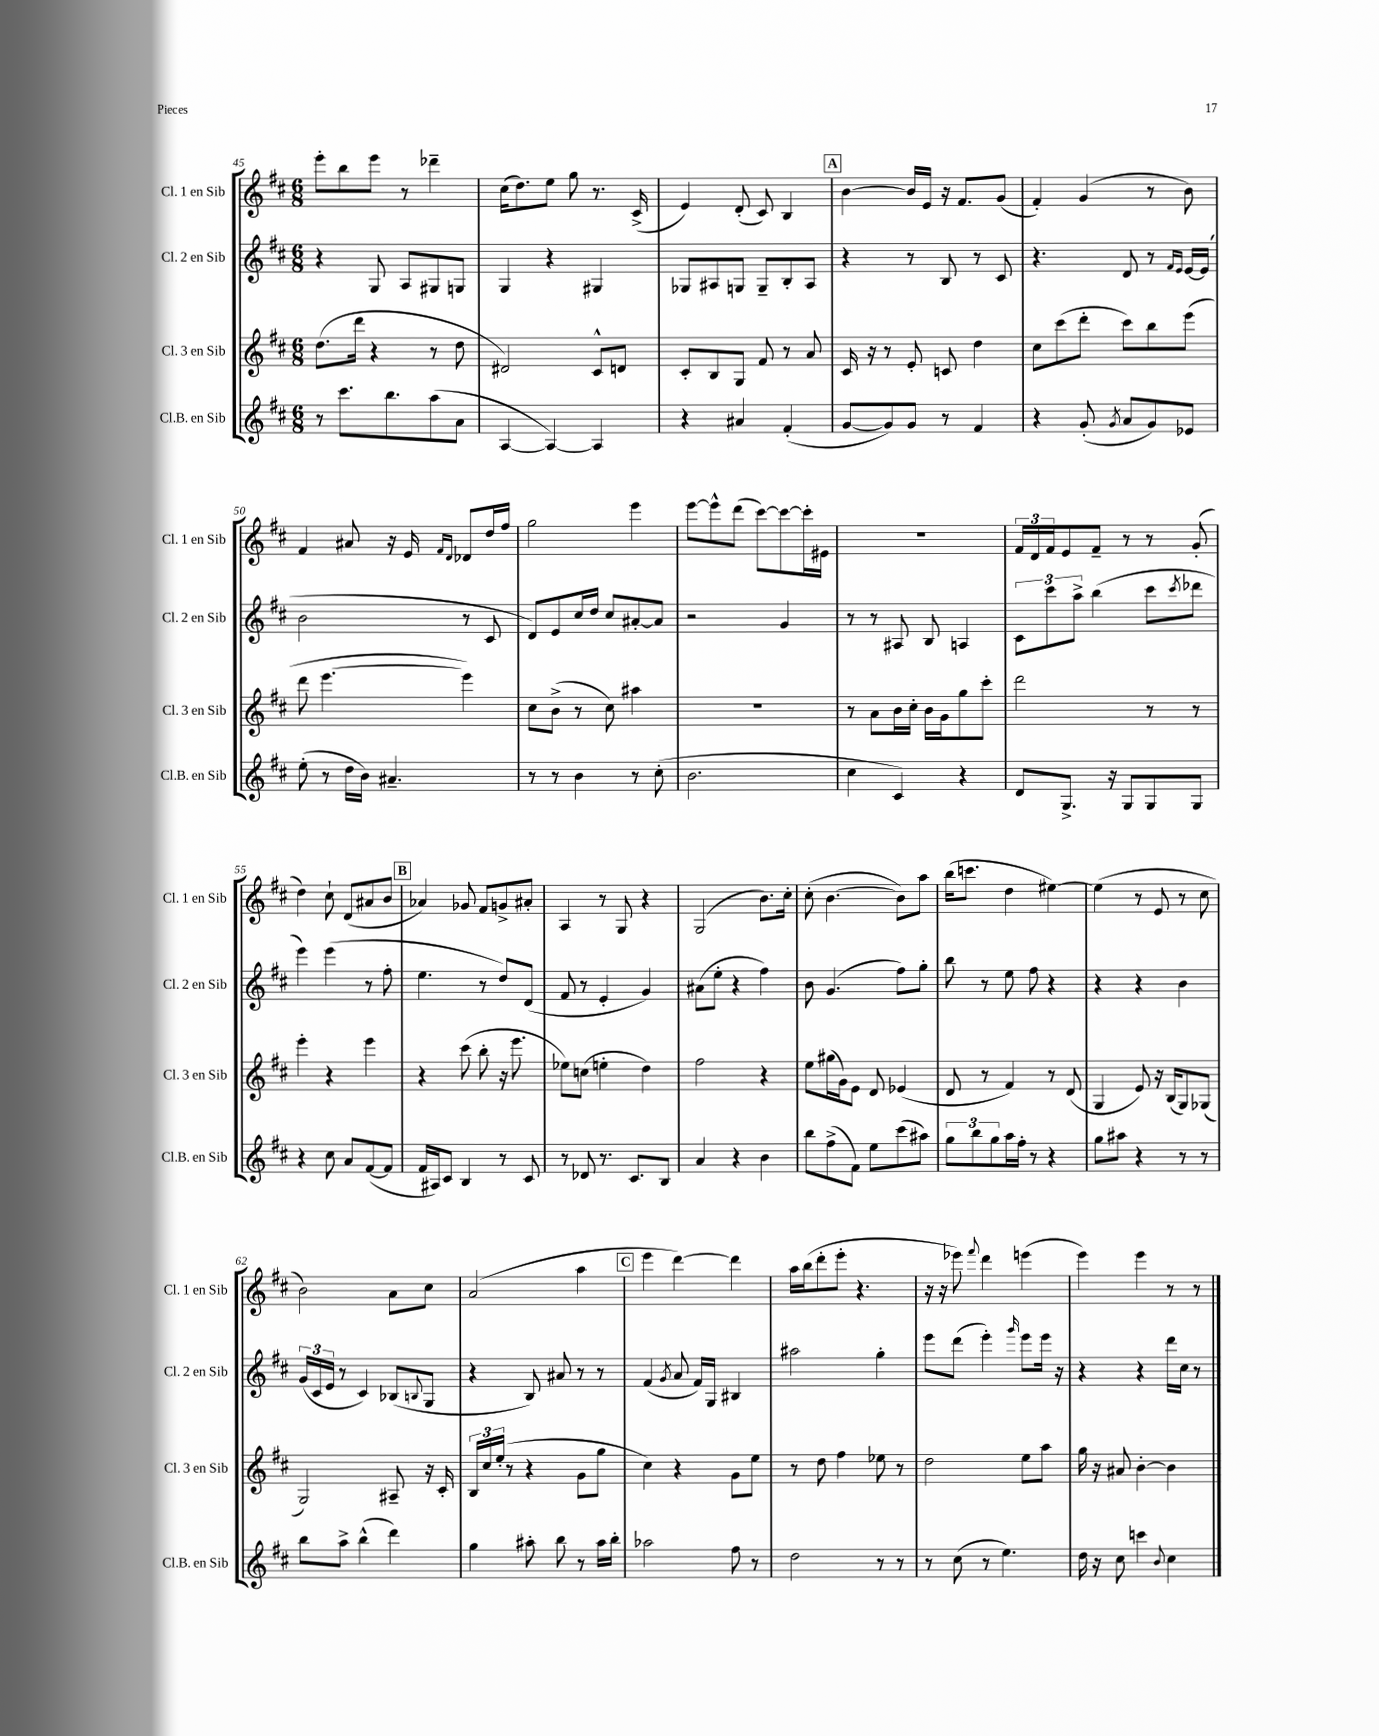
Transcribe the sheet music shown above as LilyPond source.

<<
\new StaffGroup <<
\new Staff = "s0" \with { instrumentName = "Cl. 1 en Sib" shortInstrumentName = "Cl. 1 en Sib" } {
    \clef treble \key d \major \numericTimeSignature \time 6/8
    e'''8-. b''8 e'''8 r8 des'''4-- |
    cis''16( d''8.) e''8 g''8 r8. cis'16->( |
    e'4) d'8-.( cis'8) b4 |
    \mark \markup { \box "A" } b'4~ b'16 e'16 r16 fis'8. g'8( |
    fis'4-.) g'4( r8 b'8) |
    fis'4 ais'8 r16 e'16 \grace { fis'16 d'16 } des'8 d''16 fis''16 |
    g''2 e'''4 |
    e'''8~ e'''8-^ d'''8( cis'''8~) cis'''8~ cis'''16-. eis'16 |
    R2. |
    \tuplet 3/2 { fis'16 d'16 fis'16 } e'8 fis'8-- r8 r8 g'8-.( |
    d''4) cis''8-! d'8( ais'8 b'8 |
    \mark \markup { \box "B" } aes'4) ges'8 fis'8 g'8-> ais'8-. |
    a4 r8 g8 r4 |
    g2( b'8.) cis''16-. |
    cis''8-.( b'4.~ b'8) a''8 |
    b''16( c'''8. d''4 eis''4~) |
    eis''4( r8 e'8 r8 cis''8 |
    b'2) a'8 cis''8 |
    a'2( a''4 |
    \mark \markup { \box "C" } e'''4 d'''4~) d'''4 |
    a''16 b''16( d'''8-. e'''8-. r4. |
    r16 r16 ees'''8) \appoggiatura { fis'''8 } d'''4 e'''4( |
    e'''4) e'''4 r8 r8 \bar "|." |
}
\new Staff = "s1" \with { instrumentName = "Cl. 2 en Sib" shortInstrumentName = "Cl. 2 en Sib" } {
    \clef treble \key d \major \numericTimeSignature \time 6/8
    r4 g8 a8 gis8 g8 |
    g4 r4 gis4 |
    ges8 ais8 g8 g8-- b8-. ais8 |
    \mark \markup { \box "A" } r4 r8 b8 r8 cis'8 |
    r4. d'8 r8 \grace { fis'16 e'16 } e'16~ e'16( |
    b'2 r8 cis'8 |
    d'8) e'8 cis''16 d''16 cis''8 ais'8~-. ais'8 |
    r2 g'4 |
    r8 r8 ais8 b8 a4 |
    \tuplet 3/2 { cis'8 cis'''8 a''8-> } b''4( cis'''8 \acciaccatura { cis'''8 } des'''8 |
    e'''4) e'''4( r8 fis''8-. |
    \mark \markup { \box "B" } e''4. r8 d''8) d'8( |
    fis'8 r8 e'4-. g'4) |
    ais'8( e''8-. r4 fis''4) |
    b'8 g'4.( fis''8) g''8-. |
    b''8 r8 e''8 fis''8 r4 |
    r4 r4 b'4 |
    \tuplet 3/2 { g'16( cis'16 e'16 } r8 cis'4) bes8( \appoggiatura { b8 } g8 |
    r4 b8) ais'8 r8 r8 |
    \mark \markup { \box "C" } fis'4( \acciaccatura { g'8 } a'8 fis'16) g16 bis4 |
    ais''2 g''4-. |
    e'''8 d'''8( e'''4-.) \grace { g'''16 } e'''8 e'''16 r16 |
    r4 r4 d'''16 cis''16 r8 \bar "|." |
}
\new Staff = "s2" \with { instrumentName = "Cl. 3 en Sib" shortInstrumentName = "Cl. 3 en Sib" } {
    \clef treble \key d \major \numericTimeSignature \time 6/8
    d''8.( d'''16 r4 r8 d''8 |
    dis'2) cis'8-^ d'8 |
    cis'8-. b8 g8 fis'8 r8 a'8 |
    \mark \markup { \box "A" } cis'16 r16 r8 e'8-. c'8 d''4 |
    cis''8 cis'''8( d'''8-. cis'''8) b''8 e'''8( |
    d'''8 e'''4.~ e'''4) |
    cis''8 b'8->( r8 cis''8) ais''4 |
    R2. |
    r8 a'8 b'16 cis''16-. b'16 g'16 g''8 cis'''8-. |
    d'''2 r8 r8 |
    e'''4-. r4 e'''4 |
    \mark \markup { \box "B" } r4 cis'''8( b''8-. r16 e'''8. |
    ees''8) c''8( e''4-. d''4) |
    fis''2 r4 |
    e''8 gis''16( g'16) e'8 d'8 ees'4( |
    d'8 r8 fis'4) r8 d'8( |
    g4 e'8) r16 b16( g8) ges8( |
    g2) ais8-- r16 cis'16-. |
    \tuplet 3/2 { b16 cis''16 e''16-.( } r8 r4 g'8 g''8 |
    \mark \markup { \box "C" } cis''4) r4 g'8 e''8 |
    r8 d''8 fis''4 ees''8 r8 |
    d''2 e''8 a''8 |
    g''16 r16 ais'8 b'4~-. b'4 \bar "|." |
}
\new Staff = "s3" \with { instrumentName = "Cl.B. en Sib" shortInstrumentName = "Cl.B. en Sib" } {
    \clef treble \key d \major \numericTimeSignature \time 6/8
    r8 cis'''8. b''8. a''8( a'8 |
    a4~ a4~) a4 |
    r4 ais'4 fis'4-.( |
    \mark \markup { \box "A" } g'8~ g'8) g'8 r8 fis'4 |
    r4 g'8-.( \acciaccatura { g'8 } a'8 g'8) ees'8 |
    e''8-.( r8 d''16 b'16) ais'4.-- |
    r8 r8 b'4 r8 cis''8-.( |
    b'2. |
    cis''4 cis'4) r4 |
    d'8 g8.-> r16 g8 g8 g8 |
    r4 cis''8 a'8 fis'8~( fis'8 |
    \mark \markup { \box "B" } fis'16 ais16) cis'8 b4 r8 cis'8 |
    r8 des'8 r8. cis'8. b8 |
    a'4 r4 b'4 |
    b''8 fis''8->( fis'8) e''8 cis'''8( ais''8) |
    \tuplet 3/2 { g''8 b''8 g''8 } a''16 fis''16-. r8 r4 |
    g''8 ais''8 r4 r8 r8 |
    b''8 a''8-> b''4-^( d'''4) |
    g''4 ais''8-. b''8 r8 ais''16 b''16-. |
    \mark \markup { \box "C" } aes''2 fis''8 r8 |
    d''2 r8 r8 |
    r8 cis''8( r8 e''4.) |
    d''16 r16 cis''8 c'''4 \appoggiatura { b'8 } cis''4 \bar "|." |
}
>>
>>
\layout { \context { \Score currentBarNumber = #45 } }
